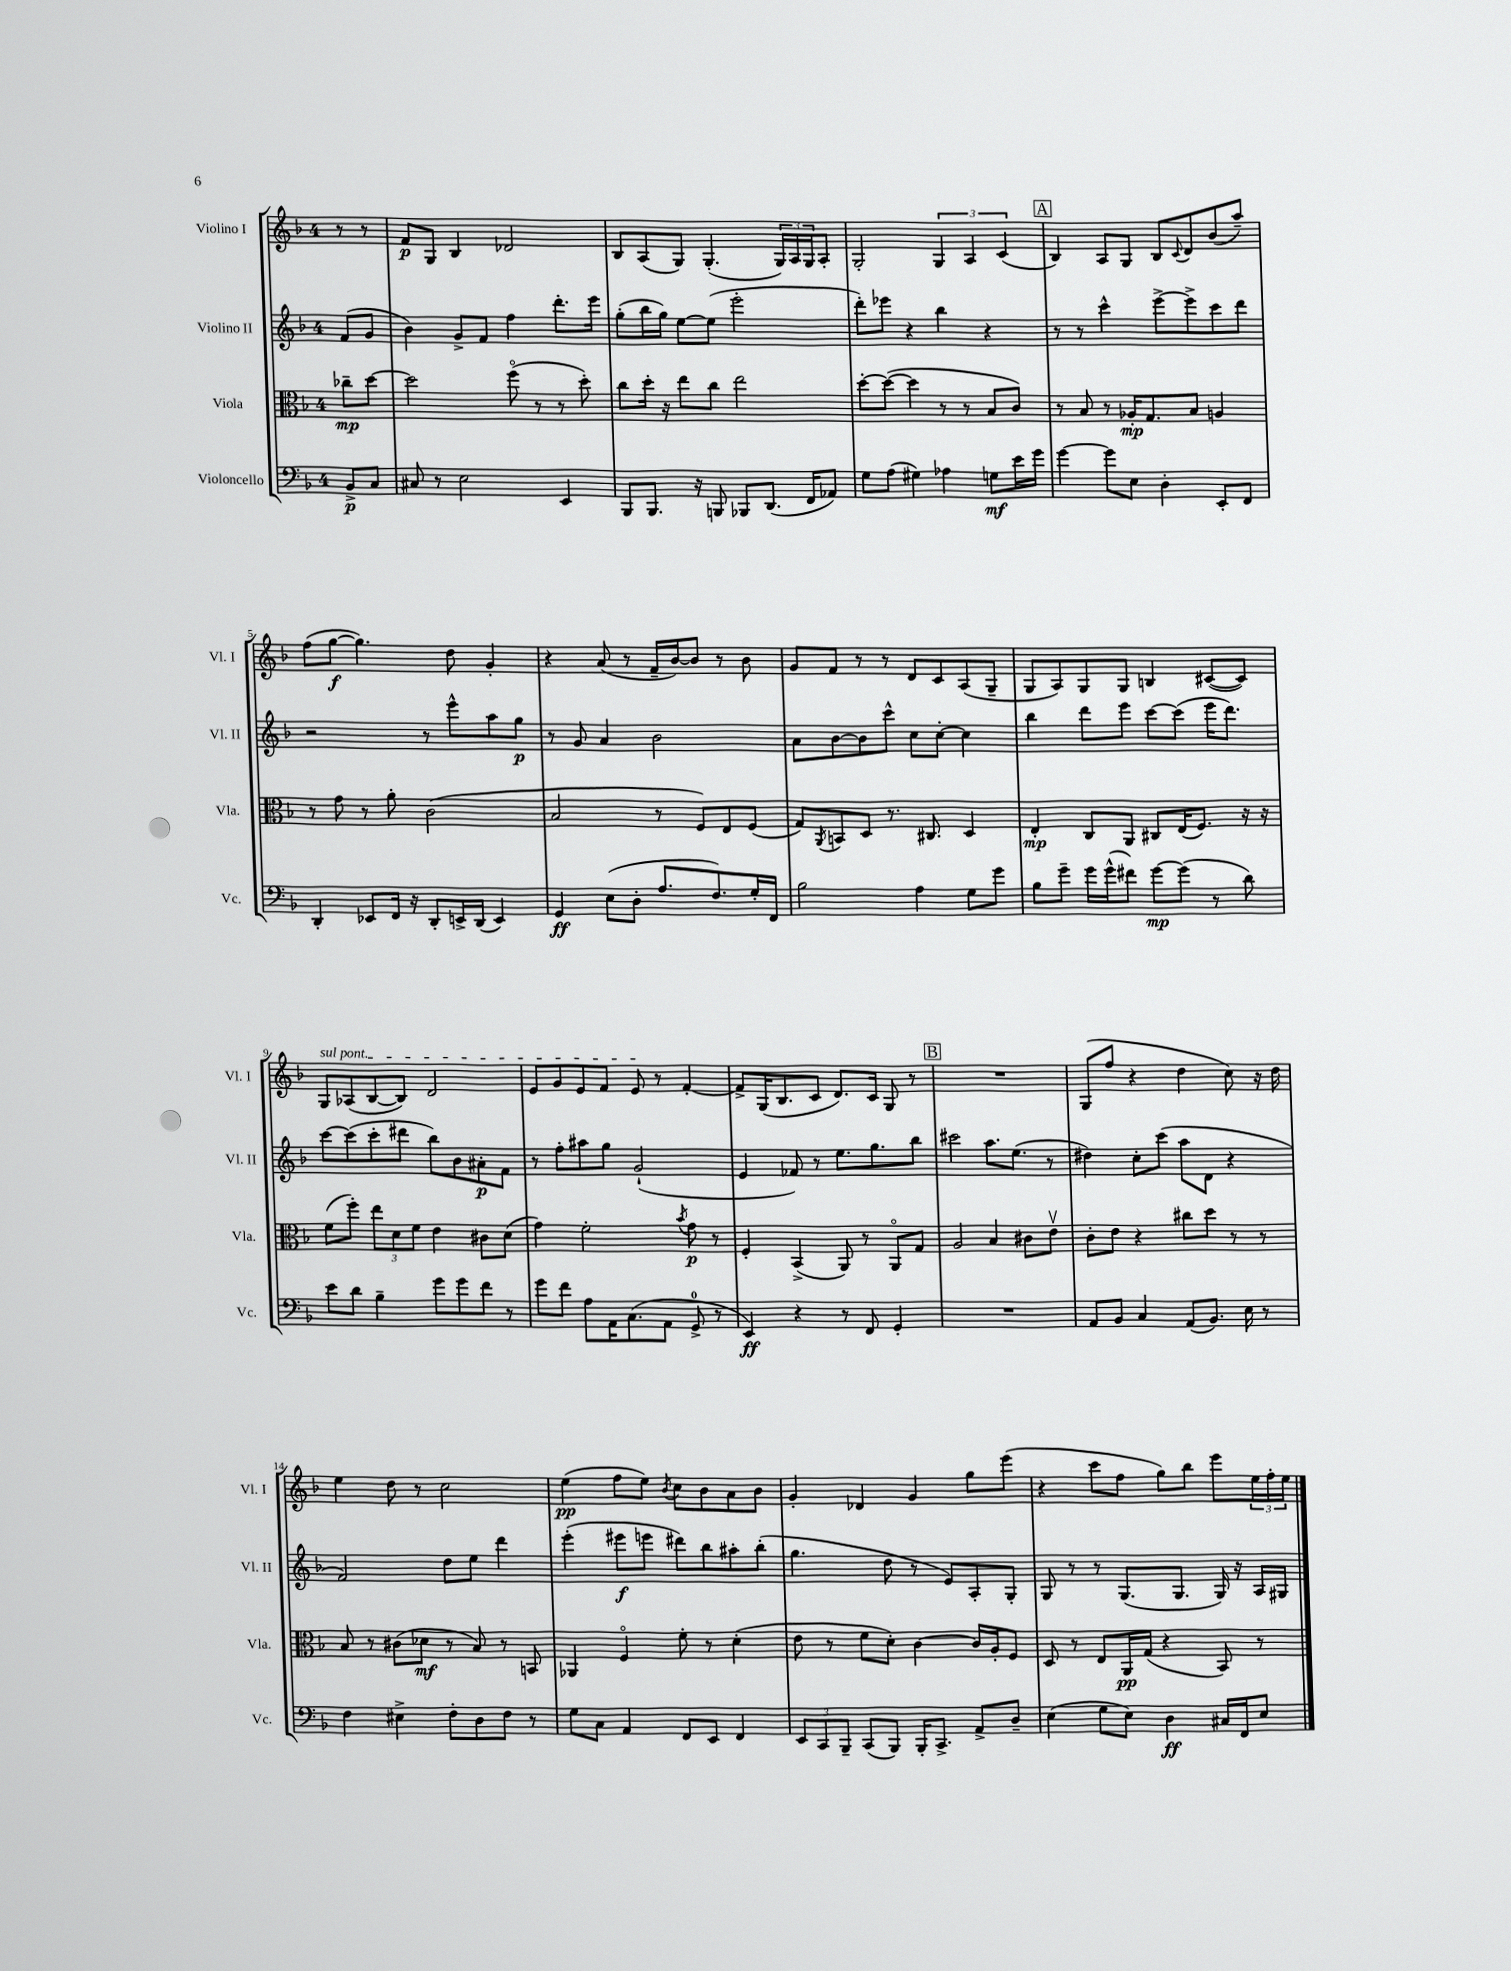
<<
\new StaffGroup <<
\new Staff = "s0" \with { instrumentName = "Violino I" shortInstrumentName = "Vl. I" } {
    \clef treble \key f \major \once \override Staff.TimeSignature.style = #'single-digit \time 4/4 \partial 4
    r8 r8 |
    f'8\p g8 bes4 des'2 |
    bes8 a8( g8) g4.-.( \tuplet 3/2 { g16) a16 g16 } a8-. |
    g2-. \tuplet 3/2 { g4 a4 c'4( } |
    \mark \markup { \box "A" } bes4) a8 g8 bes8 \appoggiatura { c'8 } d'8 bes'8( a''8--) |
    f''8( g''8~\f g''4.) d''8 g'4-. |
    r4 a'8( r8 f'16-- bes'16~) bes'8 r8 bes'8 |
    g'8 f'8 r8 r8 d'8 c'8 a8( g8-- |
    g8 a8) g8 g8 b4 cis'8~( cis'8) |
    \once \override TextSpanner.bound-details.left.text = \markup { \italic "sul pont." } g8\startTextSpan aes8( bes8~ bes8) d'2 |
    e'8 g'8 e'8 f'8 e'8\stopTextSpan r8 f'4~-. |
    f'8-> g16( bes8. c'8 d'8.) c'16 g8 r8 |
    \mark \markup { \box "B" } R1 |
    g8( f''8 r4 d''4 c''8) r16 d''16 |
    e''4 d''8 r8 c''2 |
    e''4\pp( f''8 e''8) \acciaccatura { bes'8 } c''8 bes'8 a'8 bes'8 |
    g'4-. des'4 g'4 g''8 e'''8( |
    r4 c'''8 f''8 g''8) bes''8 e'''8 \tuplet 3/2 { e''16 f''16-. e''16 } \bar "|." |
}
\new Staff = "s1" \with { instrumentName = "Violino II" shortInstrumentName = "Vl. II" } {
    \clef treble \key f \major \once \override Staff.TimeSignature.style = #'single-digit \time 4/4 \partial 4
    f'8( g'8 |
    bes'4) g'8-> f'8 f''4 d'''8.-. e'''16 |
    g''8-.( bes''16 g''16) e''8~ e''8( e'''2-. |
    d'''8-.) ees'''8 r4 bes''4 r4 |
    \mark \markup { \box "A" } r8 r8 c'''4-^ e'''8~-> e'''8-> c'''8 d'''8 |
    r2 r8 e'''8-^ a''8 g''8\p |
    r8 g'8 a'4 bes'2 |
    a'8 bes'8~ bes'8 c'''8-^ c''8 c''8~-. c''4 |
    bes''4 d'''8 e'''8 c'''8~ c'''8( e'''16 d'''8.) |
    c'''8~ c'''8( c'''8-. dis'''8 bes''8) bes'8 ais'8-.\p f'8 |
    r8 f''8-. ais''8 g''8 g'2-!( |
    e'4 fes'8) r8 e''8. g''8. bes''8 |
    \mark \markup { \box "B" } cis'''2 a''8. e''8.( r8 |
    dis''4) c''8-. c'''8( a''8 d'8 r4 |
    f'2) d''8 e''8 d'''4 |
    e'''4-.( eis'''8\f e'''8 dis'''8) bes''8 ais''8-. bes''8-.( |
    g''4. d''8 r8 e'8) a8-. g8-. |
    g8 r8 r8 g8.( g8. g16) r16 a16 gis16 \bar "|." |
}
\new Staff = "s2" \with { instrumentName = "Viola" shortInstrumentName = "Vla." } {
    \clef alto \key f \major \once \override Staff.TimeSignature.style = #'single-digit \time 4/4 \partial 4
    ces''8--\mp d''8~ |
    d''2 f''8\flageolet( r8 r8 d''8-.) |
    c''8 d''16-. r16 e''8 c''8 e''2 |
    d''8~-. d''8~( d''4 r8 r8 bes8 c'8) |
    \mark \markup { \box "A" } r8 bes8 r8 aes16-.\mp g8. bes8 a4 |
    r8 g'8 r8 a'8-. c'2( |
    bes2 r8 f8) e8 f8( |
    g8) \acciaccatura { a,8 } b,8 d8 r8. cis8. d4 |
    e4-.\mp c8 a,8 cis8 e16( f8.) r16 r16 |
    f'8( f''8-.) \tuplet 3/2 { e''8 d'8 f'8 } e'4 cis'8 d'8( |
    g'4) f'2-. \acciaccatura { bes'8 } g'8\p r8 |
    f4-. bes,4->( a,8) r8 a,8\flageolet g8 |
    \mark \markup { \box "B" } a2 bes4 cis'8 e'8\upbow |
    c'8-. e'8 r4 cis''8 d''8 r8 r8 |
    bes8 r8 cis'8( des'8\mf r8 bes8) r8 b,8 |
    aes,4 f4\flageolet f'8-. r8 d'4-.( |
    e'8 r8 f'8 d'8-.) c'4~ c'16 a16-. f8 |
    d8 r8 e8 a,16\pp g16( r4 bes,8) r8 \bar "|." |
}
\new Staff = "s3" \with { instrumentName = "Violoncello" shortInstrumentName = "Vc." } {
    \clef bass \key f \major \once \override Staff.TimeSignature.style = #'single-digit \time 4/4 \partial 4
    bes,8->\p c8 |
    cis8 r8 e2 e,4 |
    bes,,8 bes,,8. r16 b,,8 bes,,8 d,8.( f,16 aes,8) |
    g8 a8( gis4) aes4 g8\mf e'16 g'16 |
    \mark \markup { \box "A" } g'4~ g'8 e8 d4-. e,8-. f,8 |
    d,4-. ees,8 f,16 r16 d,8-. e,16-> d,16( e,4) |
    g,4\ff e8( d8-. a8. f8.) g16-. f,16 |
    bes2 a4 g8 g'8 |
    bes8 g'8-- g'16 g'16-^( fis'8) g'8~\mp g'8( r8 d'8) |
    e'8 d'8 bes4-- g'8 g'8 f'8 r8 |
    g'8 f'8 a8 a,16 c8.( a,8 g,8-0-> r8 |
    e,4\ff) r4 r8 f,8 g,4-. |
    \mark \markup { \box "B" } R1 |
    a,8 bes,8 c4 a,8( bes,8.) e16 r8 |
    f4 eis4-> f8-. d8 f8 r8 |
    g8 c8 a,4 f,8 e,8 f,4 |
    \tuplet 3/2 { e,8 c,8 bes,,8-- } c,8( bes,,8) bes,,16-. c,8.-> a,8-> d8-- |
    e4( g8 e8) d4\ff cis16 f,16 e8 \bar "|." |
}
>>
>>
